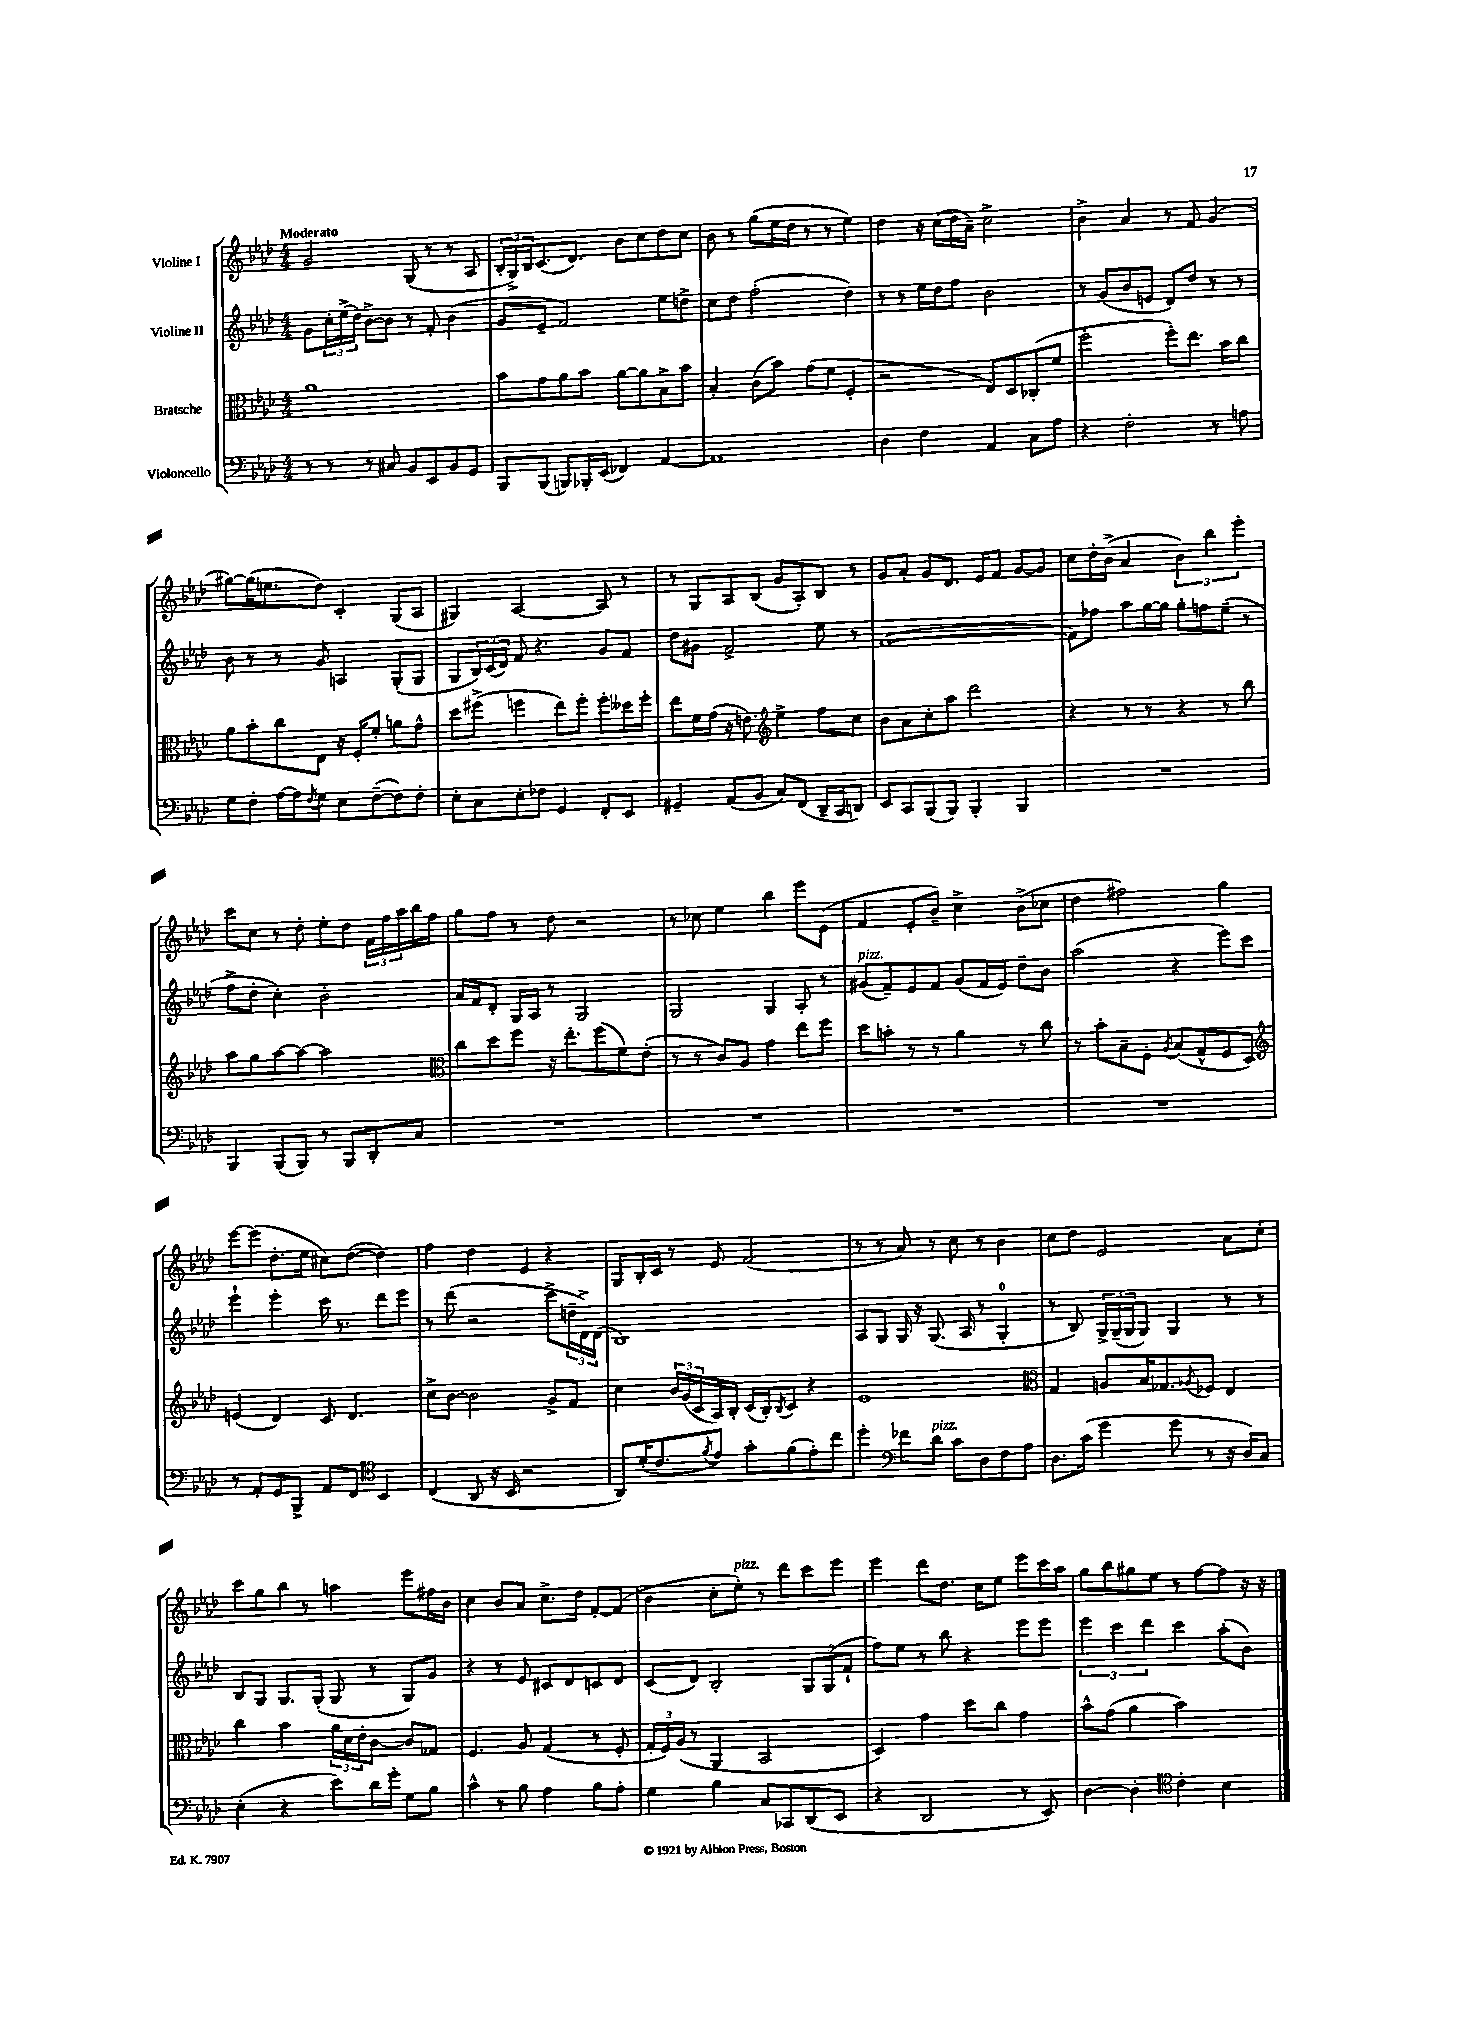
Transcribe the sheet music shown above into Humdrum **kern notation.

**kern	**kern	**kern	**kern
*staff4	*staff3	*staff2	*staff1
*clefF4	*clefC3	*clefG2	*clefG2
*k[b-e-a-d-]	*k[b-e-a-d-]	*k[b-e-a-d-]	*k[b-e-a-d-]
*M4/4	*M4/4	*M4/4	*M4/4
8r	1a-	8g\L	2g/
8r	.	24cc'\L	.
.	.	(24ee-^\	.
.	.	24dd-\JJ)	.
8r	.	[8b-^\L	.
8C#/	.	8b-\]J	.
8BB-/L	.	8r	(8G/
8EE-/	.	8f'/	8r
8BB-/	.	(4b-\	8r
8GG/J	.	.	8A-/
=	=	=	=
8BBB-/L	8b-\L	8g/L	24B-'/LL
.	.	.	24G^/)
.	.	.	24B-/J
(8BBB-/J	8g\	8e-~/J	(8.c/
8BBB/L)	8a-\	2f/)	.
.	.	.	8.d-/J)
16BBB-'/L	8b-\J	.	.
(16EE-/JJ	.	.	.
4FF-/)	[8a-\L	.	8b-\L
.	8a-\]	.	8cc\
[4AA-/	8B-^\	8ee-\L	8dd-\
.	8b-\J	8dd^\J	8cc\J
=	=	=	=
1AA-]	4B-'/	8cc\L	8b-\
.	.	8dd-\J	8r
.	(8c\L	(2ff'\	(8gg\L
.	8b-\J)	.	16ee-\L
.	.	.	16dd-\JJ
.	(8g\L	.	8r
.	8f\J	.	8r
.	4F'/	4dd-\)	4ee-\)
=	=	=	=
4D-\	2r	8r	4dd-\
.	.	8r	.
4F\	.	16ee-\LL	16r
.	.	16dd-\J	(16cc\LL
.	.	8ff\J	16dd-\
.	.	.	16a-~\JJ)
4AA-/	8E-/L)	2b-\	2cc^\
.	8D-/	.	.
8C\L	(8C-'/	.	.
8A-\J	8f/J	.	.
=	=	=	=
4r	2ff'\	8r	4b-^\
.	.	(8g/L	.
2F'\	.	8b-/	4a-/
.	.	8e/J	.
.	8ff'\L)	8d-/L)	8r
.	8.ee-\J	8dd-/J	8f/
8r	.	8r	(4g/
.	16b-\LK	.	.
8A\	8cc\J	8r	.
=	=	=	=
8G\L	8a-\L	8b-\	[8gg#\L)
8F'\J	8b-'\	8r	(16gg#\]K
.	.	.	8.ee\
[16A-\LL	8cc\	8r	.
16A-\]J	.	.	.
8qF/	.	.	.
8G\J	8E-\J	8g/	8dd-\J)
8E-\L	16r	4A/	4c'/
.	16F'/LK	.	.
([8F~\	8f'/J	.	.
8F\])	8a\L	(8G'/L	(8G/L
8F'\J	8g^^\J	8G/J	8A-/J
=	=	=	=
8E-'\L	8dd-\L	8G/L	4G#/)
8C\	(8ff#^\J	24B-/L)	.
.	.	(24c/	.
.	.	24d-/JJ)	.
8E-'\	4ff\	8f/	[2A-/
8F-\J	.	4.r	.
4GG/	8ee-\L)	.	.
.	8ff'\J	.	.
8FF'/L	8ff'\L	8g/L	8A-/]
8EE-/J	16dd--\L	8f/J	8r
.	16ff'\JJ	.	.
=	=	=	=
4GG#~/	8ee-\L	8dd-\L	8r
.	16f\L	8g#\J	8G/L
.	(16g\JJ	.	.
(8AA-/L	16r	2f^/	8A-/
.	8.e\)	.	.
8BB-/J	.	.	(8B-/J
*	*clefG2	*	*
8C/L)	4ee-^\	.	8g/L
(8FF/J	.	.	8A-'/)
16DD-~/LL	8ff\L	8ee-\	8B-/J
16CC/J	.	.	.
8DD/J)	8cc\J	8r	8r
=	=	=	=
8EE-/L	8b-\L	([1f	8g/L
8CC/	8a-\	.	8a-'/J
(8BBB-/	8cc'\	.	8g/L
8BBB-/J)	8aa-\J	.	8.d-/J
4BBB-'/	2ddd-\	.	.
.	.	.	16e-/LK
.	.	.	8f/J
4BBB-/	.	.	[8g/L
.	.	.	8g/]J
=	=	=	=
1r	4r	8f\]L)	8cc\L
.	.	8ff-\J	16dd-'\L
.	.	.	(16b-^\JJ
.	8r	8aa-\L	4a-/
.	8r	[16gg\L	.
.	.	16gg\]JJ	.
.	4r	8gg'\L	6b-\)
.	.	8ff\	.
.	.	.	6bb-\
.	8r	(8ee-~\J	.
.	.	.	6eee-'\
.	8bb-\	8r	.
=	=	=	=
4BBB-/	8aa-\L	8ff^\L	8ccc\L
.	8gg\	8dd-'\J	8cc\J
(8BBB-/L	[8aa-\	4cc'\)	8r
8BBB-/J)	8aa-\_J	.	8dd-'\
8r	2aa-\]	2b-'\	8ee-'\L
8BBB-/L	.	.	8dd-\J
8DD-'/	.	.	24f\LL
.	.	.	24ff\
.	.	.	24aa-\
8C/J	.	.	16bb-\
.	.	.	16ff\JJ
=	=	=	=
*	*clefC3	*	*
1r	8cc\L	16a-/LL	8gg\L
.	.	16f/J	.
.	8dd-\	8d-'/J	8ff\J
.	8ff\J	16G/LL	8r
.	.	16A-/JJ	.
.	16r	8r	8dd-\
.	8.ee-'\L	.	.
.	.	2G/	2r
.	(8ff\	.	.
.	8f\)	.	.
.	(8e-'\J	.	.
=	=	=	=
1r	8r	2G/	8r
.	8r	.	8cc-\
.	8c/L)	.	4ee-\
.	8A-/J	.	.
.	4g\	4G/	4bb-\
.	8ee-\L	8A-'/	8eee-\L
.	8ff\J	8r	(8e-\J
=	=	=	=
1r	8dd-\L	(8g#/L	4f/
.	8b'\J	8f~/)	.
.	8r	8e-/	8e-'/L
.	8r	8f/J	8b-~/J)
.	4a-\	(8g#/L	4cc^\
.	.	16f/L	.
.	.	16e-/JJ)	.
.	8r	8dd-~\L	(8b-^\L
.	8cc\	8b-\J	8cc-\J
=	=	=	=
1r	8r	(2aa-\	4dd-\
.	8b-'\L	.	.
.	8B-~\	.	2ff#\)
.	8F'\J	.	.
.	8qA-/	.	.
.	(8B-/L	4r	.
.	8G^^/	.	.
.	8F/	8eee-\L)	4gg\
.	8D-/J)	8ccc\J	.
=	=	=	=
*	*clefG2	*	*
8r	(4e/	4eee-`\	[8eee-\L
8AA-'/L	.	.	(8eee-\]J
8GG/	4d-/)	4eee-'\	8.dd-'\L
8BBB-^/J	.	.	.
.	.	.	16ee-\Jk
8AA-/L	8c/	16ccc\	8cc#\L)
.	.	8.r	.
8FF/J	4.d-/	.	([8dd-\J
*clefC4	*	*	*
4BB-/	.	8ddd-\L	4dd-\])
.	.	8eee-\J	.
=	=	=	=
(4C/	8cc^\L	8r	4ff\
.	[8b-\J	(8ddd-\	.
8AA-/	2b-\]	2r	4dd-\
16r	.	.	.
16BB-/	.	.	.
2r	.	.	4e-/
.	8g^/L	8ccc^\L	4r
.	8f/J	24dd~\L	.
.	.	24d-^\)	.
.	.	(24d-\JJ	.
=	=	=	=
8AA-/L)	4cc\	1B-)	8G/L
(16d-'/K	.	.	16B-'/L
8.c/	.	.	16c/JJ
.	24b-/LL	.	8r
.	(24g/	.	.
.	24c/	.	.
8qf/	.	.	.
8e-/J)	16A-/)	.	8e-/
.	16B-'/JJ	.	.
8g'\L	(16c/LL	.	(2f/
.	16B-'/J)	.	.
.	8qB-/	.	.
(8f\	8c/J	.	.
8e-'\)	4r	.	.
8cc\J	.	.	.
=	=	=	=
4dd-'\	1e-	8A-/L	8r
.	.	8G/J	8r
*clefF4	*	*	*
8f-\L	.	16G/	8a-/)
.	.	16r	.
8d-\J	.	(8.G/	8r
8c\L	.	.	8cc\
.	.	16A-/	.
8D-\	.	8r	8r
8F\	.	4G'/	4b-\
8A-\J	.	.	.
=	=	=	=
*	*clefC3	*	*
8.D-\L	4G/	8r	8cc\L
.	.	8B-/)	8dd-\J
(16c\Jk	.	.	.
4g\	8A/L	24G^/LL	2e-/
.	.	(24G~/	.
.	.	24G/J	.
.	16B-/K	8G/J)	.
.	8.G-/	.	.
8g\	.	4G/	.
.	8qA-/	.	.
8r	8F-/J	.	.
16r	4E-/	8r	8a-\L
16D-/LK)	.	.	.
8C/J	.	8r	8cc'\J
=	=	=	=
(4E-'\	4cc\	8B-/L	8ccc\L
.	.	8G/J	8gg\
4r	4b-\	8.G/L	8bb-\J
.	.	.	8r
.	.	(16G'/Jk	.
8e-\L)	24a-\LL	8G/	4aa\
.	24d-\	.	.
.	24e-'\J	.	.
16d-\L	[8c\J	8r	.
16g'\JJ	.	.	.
8G\L	8c/]L	8G/L)	8eee-\L
8B-\J	8G-/J	8g/J	16ff#\L
.	.	.	16b-\JJ
=	=	=	=
4c^^\	4.F/	4r	4cc\
8r	.	8r	8b-/L
8B-\	8A-/	8e-/	8a-/J
4A-\	(4G/	8c#/L	8.cc^\L
.	.	8d-/	.
.	.	.	16dd-\Jk
8B-\L	8r	8c/	[8f'/L
8A-'\J	8F'/	8d-/J	(8f/]J
=	=	=	=
4G\	24G'/LL	(8c/L	4b-\
.	24F/)	.	.
.	(24A-/JJ	.	.
.	8r	8d-/J)	.
4B-\	4AA-/	2B-'/	8cc'\L
.	.	.	8ee-'\J)
8C/L	2BB-/	.	8r
8CC-/	.	.	8ddd-\L
(8DD-/	.	12G/L	8ccc\
.	.	(12G/	.
8EE-/J	.	.	8eee-\J
.	.	12f`/J	.
=	=	=	=
4r	4D-/)	8ff\L)	4eee-\
.	.	8ee-\J	.
2DD-/	4g\	8r	8ddd-\L
.	.	8bb-\	8.dd-\J
.	8dd-\L	4r	.
.	.	.	16cc\LK
.	8cc\J	.	8ee-\J
8r	4g\	8eee-\L	8eee-\L
8EE-/)	.	8eee-\J	16ccc\L
.	.	.	16aa-\JJ
=	=	=	=
[4D-\	8b-^^\L	6eee-\	8gg\L
.	(8g\J	.	8bb-\
.	.	6ccc\	.
4D-'\]	4a-\	.	8gg#\
.	.	6ddd-\	.
.	.	.	8ee-\J
*clefC4	*	*	*
4c'\	2b-\)	4ccc\	8r
.	.	.	[8ff\L
4B-\	.	(8aa-'\L	8ff\]J
.	.	8b-\J)	16r
.	.	.	16r
==	==	==	==
*-	*-	*-	*-
